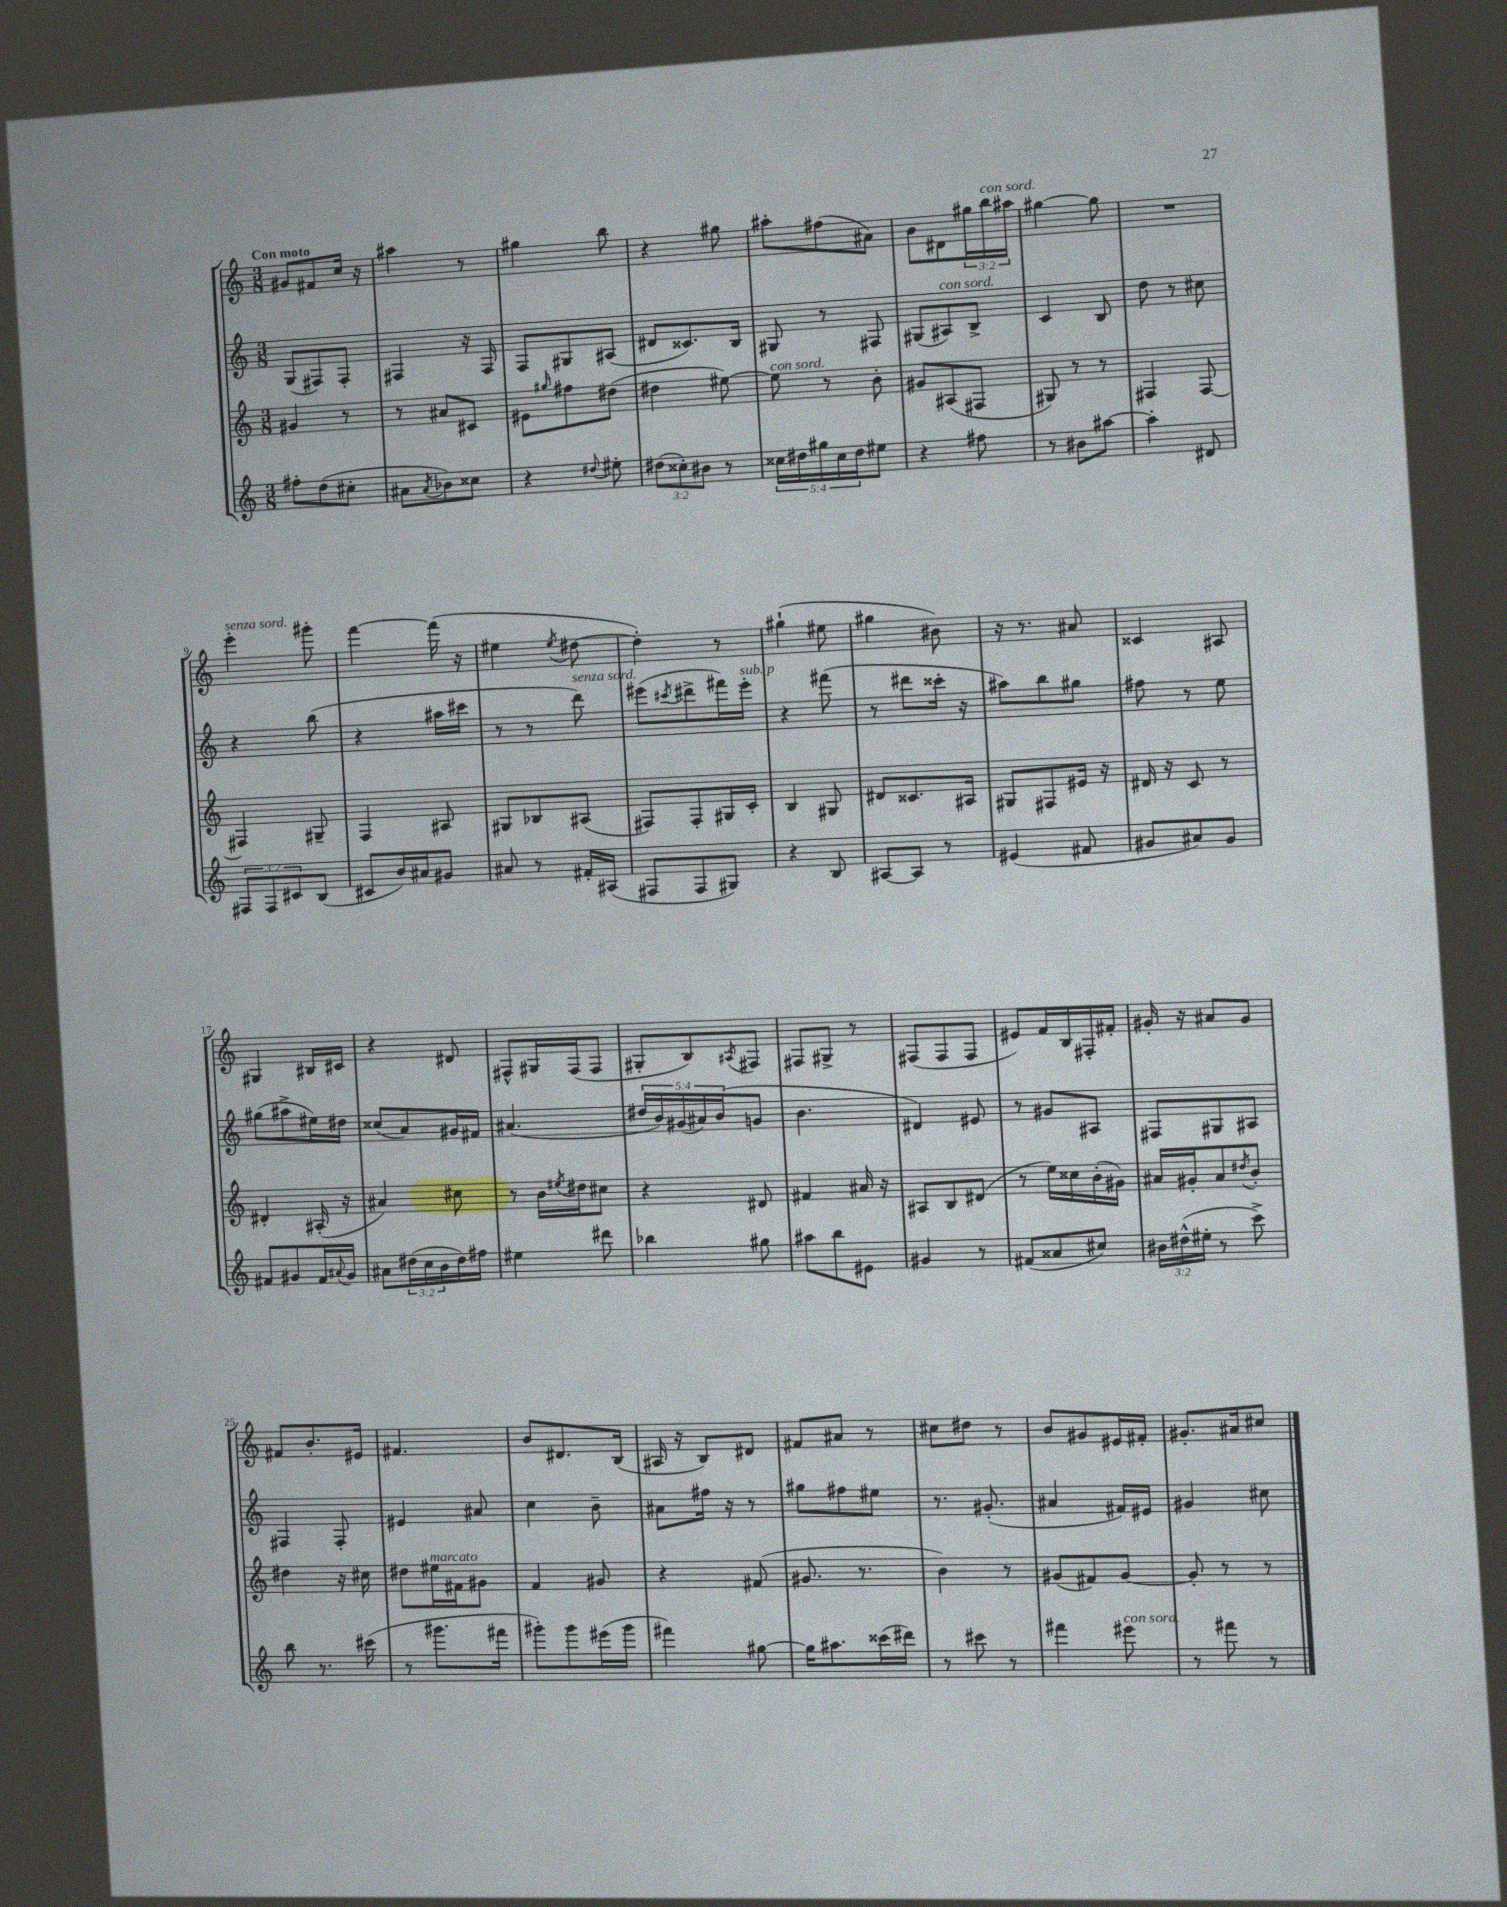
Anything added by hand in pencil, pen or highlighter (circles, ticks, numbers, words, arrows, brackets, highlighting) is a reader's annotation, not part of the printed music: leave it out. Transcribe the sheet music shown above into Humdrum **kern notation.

**kern	**kern	**kern	**kern
*staff4	*staff3	*staff2	*staff1
*clefG2	*clefG2	*clefG2	*clefG2
*k[]	*k[]	*k[]	*k[]
*M3/8	*M3/8	*M3/8	*M3/8
8ff#'	4g#	(8G	8g#
(8dd	.	8F#)	8f#
8cc#'	8r	8F#'	16cc
.	.	.	16r
=	=	=	=
8a#	8r	4F#	4aa#
8qa#	.	.	.
8b-)	8a#	.	.
8cc##	8c#	16r	8r
.	.	16F#	.
=	=	=	=
4r	8e#	8F	4gg#
.	16qqgg#	.	.
.	8ff#	8G#	.
8qqdd#	.	.	.
8ee#'	(8dd#	(8A#	8bb
=	=	=	=
(12dd#	4dd#	8d#	4r
12cc##')	.	.	.
.	.	8.c##)	.
12b#	.	.	.
8r	[8ee#)	.	8gg#
.	.	16B	.
=	=	=	=
20cc##	8ee#]	8G#	8aa#'
20dd#	.	.	.
20gg#	.	.	.
.	8r	8r	(8ff#
20cc##	.	.	.
20dd#	.	.	.
8ee#	8b'	8F#	8a#)
=	=	=	=
4r	8g#	(8G#	8b
.	(8A#	8A#)	8d#
8ff#	8F#	8B^	24gg#
.	.	.	24bb
.	.	.	24aa#
=	=	=	=
8r	8G#)	4c	[4gg#
8b#	8r	.	.
[8aa#	8r	8B	8gg#]
=	=	=	=
4aa#']	4F#	8dd	4.r
.	.	8r	.
8d#	[8F#	8cc#	.
=	=	=	=
12F#	4F#]	4r	4eee'
12F#	.	.	.
12c#	.	.	.
(8B	8G#~	(8bb	8ggg#'
=	=	=	=
8c#	4F	4r	[4fff
16b)	.	.	.
16a#	.	.	.
8g#	8A#	16aa#	(16fff]
.	.	16ccc#	16r
=	=	=	=
8a#	8G#	8r	4ee#
8r	8B-	8r	.
.	.	.	8qee#
16f#'	(8A#	8ddd)	[8dd#
(16A#	.	.	.
=	=	=	=
8F#	8F#)	(8eee#	4dd#'])
.	.	8qccc#	.
8F#	8F#'	8ddd#^	.
8G#)	16G#	16fff#)	8r
.	16c'	16eee#'	.
=	=	=	=
4r	4B	4r	(4gg#`
8B	8G#	(8fff#	8ee#
=	=	=	=
[8A#	8d#	8r	4gg#
8A#]	8.c##	8ddd#	.
8r	.	16ccc##'	8b#)
.	16A#	16r	.
=	=	=	=
(4e#	8G#	8aa#)	16r
.	.	.	8.r
.	8F#	8bb	.
8f#	16e#	8gg#	8a#
.	16r	.	.
=	=	=	=
8g#	16d#	8ff#	4c##
.	16r	.	.
8a#)	8c	8r	.
8g#	8r	8ee	8A#
=	=	=	=
8f#	4d#'	(8gg#	4G#
8g#	.	8aa#^	.
16f#	(16A#'	16ee#)	16B#
8qqa#	.	.	.
16g#	16r	16dd#	16c#
=	=	=	=
8a#	4a#)	(8cc##	4r
(24dd#	.	8a)	.
24cc	.	.	.
24b	.	.	.
16dd#)	8cc#	16g#	8d#
16ff#	.	16f#	.
=	=	=	=
4ee#	8r	(4.a#	8F#^^
.	16b	.	16G#
.	8qee#	.	.
.	16dd#	.	(16F#
8ddd#	8cc#	.	8F#
=	=	=	=
4bb-	4r	20dd#	8G#'
.	.	20b)	.
.	.	(20g#	.
.	.	.	8B)
.	.	20a#)	.
.	.	(20b	.
.	.	.	8qA#
8gg#	8d#	8g	8F#
=	=	=	=
8aa#	4f#	4.b	8F#
8bb	.	.	8G#^
8e#	16a#	.	8r
.	16r	.	.
=	=	=	=
4g#	8A#	4d#)	(8F#
.	8B	.	8F#
8r	(8d#	8e#	8F#
=	=	=	=
(8f#	8r	8r	8e#)
8a##	16ee)	8g#	16f
.	16cc##	.	16B
8cc#)	(16b'	8A#	16F#'
.	16g#)	.	16f#'
=	=	=	=
24b#	16a#	8F#	16g#'
(24dd#^^	.	.	.
.	16g#'	.	16r
24ee#'	.	.	.
8r	8a#	8G#	8a#
.	8qdd#	.	.
8ccc^)	8b'	8A#	8g#
=	=	=	=
8bb	4dd#	4F#	8f#
8.r	.	.	8.b'
.	16r	8F#'	.
(16ccc#	16cc#	.	16e#
=	=	=	=
8r	8dd#	4e#	4.f#
8.ggg#	16ee#	.	.
.	16f#	.	.
.	8g#	8a#	.
16fff#	.	.	.
=	=	=	=
8ggg#')	4f	4cc	8b
8ggg#	.	.	8.d#
(16eee#	8g#	8b~	.
16ggg#	.	.	(16B
=	=	=	=
4fff#)	4r	8a#	16A#
.	.	.	16r
.	.	16ff#	8B)
.	.	16r	.
[8gg#	(8f#	8r	8d#
=	=	=	=
16gg#]	8.g#	8gg#	8f#
8.aa#	.	.	.
.	.	8ff#	8a#
.	8.r	.	.
(16ccc##	.	8ee#	8r
16ddd#)	.	.	.
=	=	=	=
8r	4b)	8.r	8cc#
8ccc#	.	.	8dd#
.	.	(8.g#'	.
8r	8r	.	8r
=	=	=	=
4fff#	(8g#	4a#	8b
.	8f#)	.	8g#
8eee#	[8g#	16f#)	16e#
.	.	16e#	16f#'
=	=	=	=
8r	8g#']	4g#	8.g#'
8fff#	8r	.	.
.	.	.	16a#
8r	8r	8cc#	8cc#
==	==	==	==
*-	*-	*-	*-
